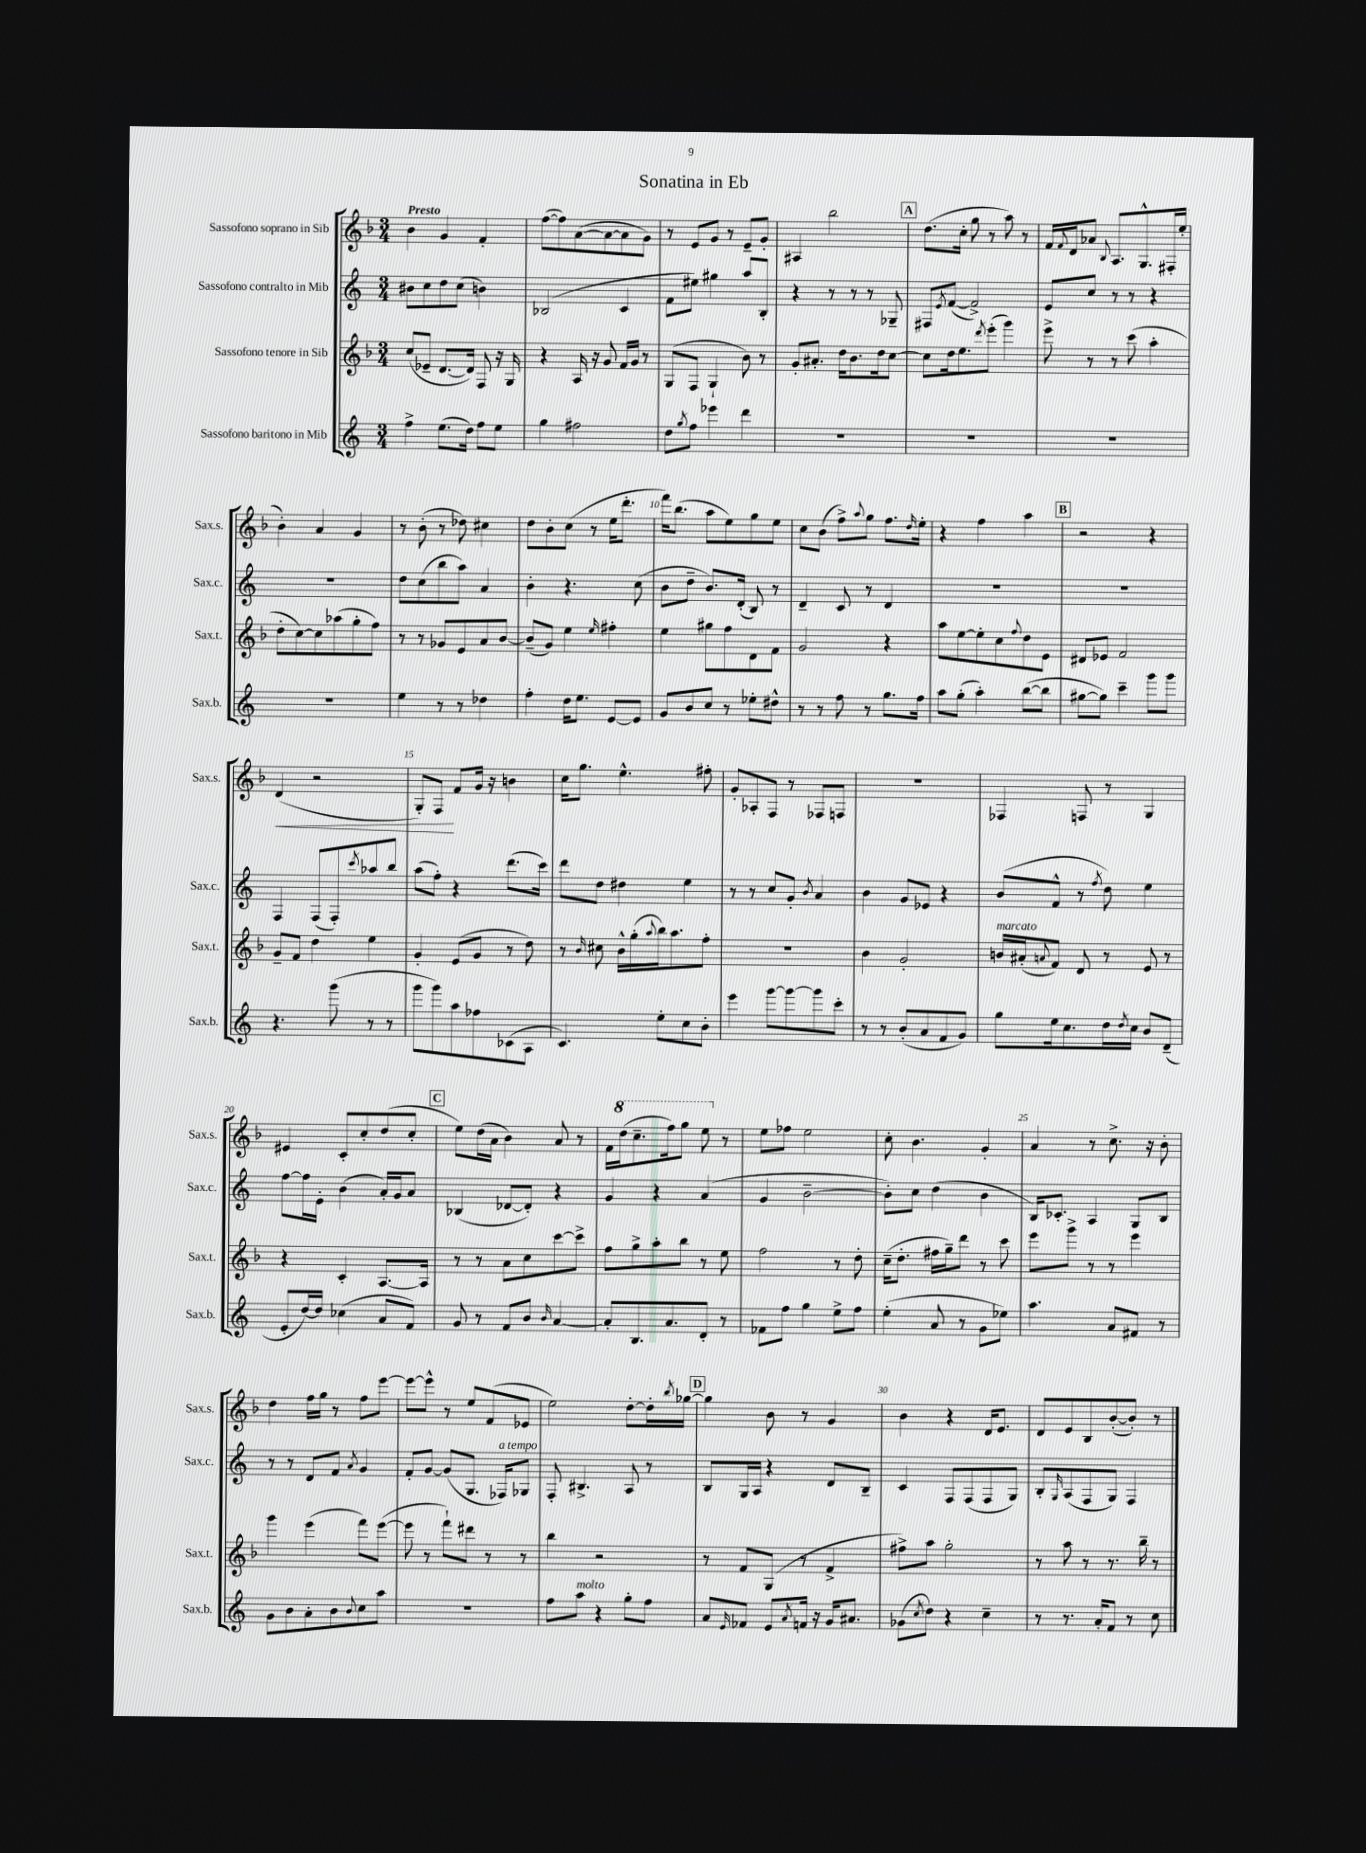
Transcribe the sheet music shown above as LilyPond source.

\header { title = "Sonatina in Eb" }
<<
\new StaffGroup <<
\new Staff = "s0" \with { instrumentName = "Sassofono soprano in Sib" shortInstrumentName = "Sax.s." } {
    \clef treble \key f \major \numericTimeSignature \time 3/4 \tempo "Presto"
    bes'4 g'4 f'4-. |
    f''8~( f''8) a'8~( a'8~ a'8 g'8) |
    r8 e'8 g'8 r8 e'8-- g'8-. |
    ais4 bes''2 |
    \mark \markup { \box "A" } d''8.( c''16-. g''8 r8 a''8) r8 |
    f'16 \appoggiatura { f'8 } d'16 aes'8 \appoggiatura { bes8 } a8. g8.-^ fis16-. e''16-.( |
    bes'4-.) a'4 g'4 |
    r8 bes'8-.( r8 des''8) cis''4 |
    d''8 bes'8-. c''8( r8 e''16 d'''8.-. |
    f'''16) bes''8.( a''8 e''8) g''8 e''8 |
    c''8 bes'8( f''8->) \appoggiatura { a''8 } g''8 f''8. \grace { d''16 } e''16-. |
    r4 f''4 a''4 |
    \mark \markup { \box "B" } r2 r4 |
    d'4\<( r2 |
    g8-.) f8\! f'8 g'16 r16 b'4 |
    c''16 g''8. e''4.-^ fis''8-. |
    g'8-. aes8-. f8 r8 fes8 f8 |
    R2. |
    fes4 f8 r8 g4 |
    eis'4 c'8-. c''8-. d''8( c''8-. |
    \mark \markup { \box "C" } e''8) d''16( a'16 bes'4) a'8 r8 |
    f'16 \ottava #1 d'''16( c'''8.-- f'''16) g'''8 e'''8 \ottava #0 r8 |
    e''8 fes''8 e''2 |
    c''8-. bes'4. g'4-. |
    a'4 r8 c''8.-> r16 bes'8-. |
    d''4 f''16 g''16 r8 f''8 e'''8~ |
    e'''8~ e'''8-^ r8 e''8 f'8( ees'8 |
    e''2) d''8~-. d''16-. \acciaccatura { bes''8 } ges''16~ |
    \mark \markup { \box "D" } ges''4 bes'8 r8 g'4 |
    bes'4 r4 d'16 e'8. |
    d'8 e'8 bes8 bes'8~-.( bes'8-.) r8 \bar "|." |
}
\new Staff = "s1" \with { instrumentName = "Sassofono contralto in Mib" shortInstrumentName = "Sax.c." } {
    \clef treble \key c \major \numericTimeSignature \time 3/4
    bis'8 c''8 d''8 c''8( b'4) |
    bes2( c'4 |
    f'8 eis''8) gis''4 a''8 b8-. |
    r4 r8 r8 r8 ges8-- |
    \mark \markup { \box "A" } fis8 \acciaccatura { e'8 } f'8~( f'2->) |
    e'8 c''8 r8 r8 r4 |
    R2. |
    d''8 c''8( b''8 a''8) a'4 |
    b'4-. r4. c''8( |
    b'8 d''8-- b'8.) d'16-.( b8) r8 |
    d'4-- c'8 r8 d'4 |
    R2. |
    \mark \markup { \box "B" } R2. |
    f4 f8( f8-.) \acciaccatura { c'''8 } aes''8 b''8 |
    a''8( f''8-.) r4 d'''8.( c'''16) |
    d'''8 d''8 dis''4 e''4 |
    r8 r8 c''8 g'8-. \acciaccatura { b'8 } a'4 |
    b'4 g'8 ees'8 r4 |
    b'8( f'8-^ r8 \acciaccatura { f''8 } d''8) e''4 |
    f''8~ f''16 e'16-. b'4( a'16-.) g'16 a'8 |
    \mark \markup { \box "C" } bes4( des'8~ des'8-.) r4 |
    g'4 r4 a'4( |
    g'4 b'2~-- |
    b'8-.) c''8 d''4( b'4 |
    b16) ces'8.-. a4 g8 b8 |
    r8 r8 d'8 f'8 \acciaccatura { a'8 } g'4 |
    f'8-. g'8~ g'8( g8. fes16^\markup { \italic "a tempo" }) ges8 |
    f8-. bis4.-> a8 r8 |
    \mark \markup { \box "D" } b8 g16 a16 r4 d'8 b8-- |
    c'4 f8 f8( f8 g8) |
    b8-. \grace { g16 } a8( f8 g8) f4 \bar "|." |
}
\new Staff = "s2" \with { instrumentName = "Sassofono tenore in Sib" shortInstrumentName = "Sax.t." } {
    \clef treble \key f \major \numericTimeSignature \time 3/4
    c''8( ees'8-- d'8.~ d'16) f8 r16 g16 |
    r4 a16 r16 g'8 f'16 g'16 r8 |
    g8( f8 g4-! bes'8) r8 |
    g'8-. ais'8.-. d''16 bes'8. d''16 c''8~ |
    \mark \markup { \box "A" } c''8 d''16 e''8. \acciaccatura { d'''8 } e'''8-.( g'''4) |
    e'''8-> r8 r8 c'''8( a''4-. |
    d''8-. c''8~) c''8 aes''8( g''8-. f''8) |
    r8 r8 ges'8 e'8 a'8 bes'8~ |
    bes'8--( g'8) e''4 \grace { e''16 } fis''4-. |
    e''4 gis''8 f''8 d'8 f'8 |
    g'2 r4 |
    a''8 e''8~ e''8-. c''8 \appoggiatura { f''8 } d''8 e'8 |
    \mark \markup { \box "B" } dis'8 ees'8 f'2 |
    g'8-- f'8 d''4 e''4 |
    g'4-. e'8( g'8 r8 d''8) |
    r8 \grace { bes'16 } cis''8 bes'16-^ g''16-.( \appoggiatura { a''8 } bes''16) a''8. f''8-. |
    R2. |
    bes'4 g'2-. |
    b'16^\markup { \italic "marcato" } ais'16-.( \appoggiatura { a'8 } f'8) d'8 r8 e'8 r8 |
    r4 c'4-. a8.~ a16 |
    \mark \markup { \box "C" } r8 r8 a'8 c''8 c'''8~ c'''8-> |
    f''8 g''8-> a''8-. bes''8 r8 e''8 |
    f''2 r8 d''8-. |
    c''16--( d''8.-. fis''16 g''16--) d'''8 r8 c'''8 |
    e'''8 g'''8-> r8 r8 e'''4 |
    g'''4 e'''4( f'''8) e'''8~( |
    e'''8 r8 f'''8-!) dis'''8 r8 r8 |
    bes''4 r2 |
    \mark \markup { \box "D" } r8 f'8 g8( r8 f'4-> |
    fis''8->) a''8 g''2-. |
    r8 a''8 r8 r8. bes''16-- r8 \bar "|." |
}
\new Staff = "s3" \with { instrumentName = "Sassofono baritono in Mib" shortInstrumentName = "Sax.b." } {
    \clef treble \key c \major \numericTimeSignature \time 3/4
    f''4-> e''8.( d''16) f''8 e''8 |
    g''4 fis''2 |
    d''8 \acciaccatura { g''8 } f''8 ees'''4 d'''4 |
    R2. |
    \mark \markup { \box "A" } R2. |
    R2. |
    R2. |
    e''4 r8 r8 des''4 |
    f''4-. d''16 e''8. e'8~ e'8 |
    g'8 b'8 c''8 r8 ees''8-. dis''8-^ |
    r8 r8 f''8 r8 g''8. f''16 |
    a''8 g''8-.( a''4-.) b''8~( b''8 |
    \mark \markup { \box "B" } gis''8~ gis''8) c'''4-- g'''8 g'''8 |
    r4. g'''8( r8 r8 |
    g'''8 g'''8) a''8 fes''8 ces'8( a8 |
    c'4.) e''8-. c''8 b'8-. |
    e'''4 g'''8~ g'''8~ g'''8 c'''8-. |
    r8 r8 b'8-.( a'8 f'8 g'8) |
    g''8 e''16 c''8. d''16 \acciaccatura { d''8 } c''16 b'8 d'8--( |
    e'8-. d''16~) d''16 ces''4( a'8 f'8) |
    \mark \markup { \box "C" } g'8 r8 f'8 b'8 \grace { b'16 } a'4~ |
    a'8-. b8. a'8. d'8-. r8 |
    fes'8 f''8 g''4 e''8-> f''8 |
    e''4-.( a'8 r8 g'8 ees''8) |
    a''4. a'8 fis'8 r8 |
    g'8 b'8 a'8-. b'8 \appoggiatura { b'8 } c''8 a''8 |
    R2. |
    f''8 a''8^\markup { \italic "molto" } r4 g''8-. f''8 |
    \mark \markup { \box "D" } a'8 \grace { e'16 } fes'8 e'8 \acciaccatura { a'8 } f'16 r16 g'16 ais'8. |
    ges'8( \acciaccatura { c''8 } d''8) r4 c''4-- |
    r8 r8. a'16-. f'8 r8 c''8 \bar "|." |
}
>>
>>
\layout { \context { \Score \override BarNumber.break-visibility = ##(#f #t #t) barNumberVisibility = #(every-nth-bar-number-visible 5) } }
